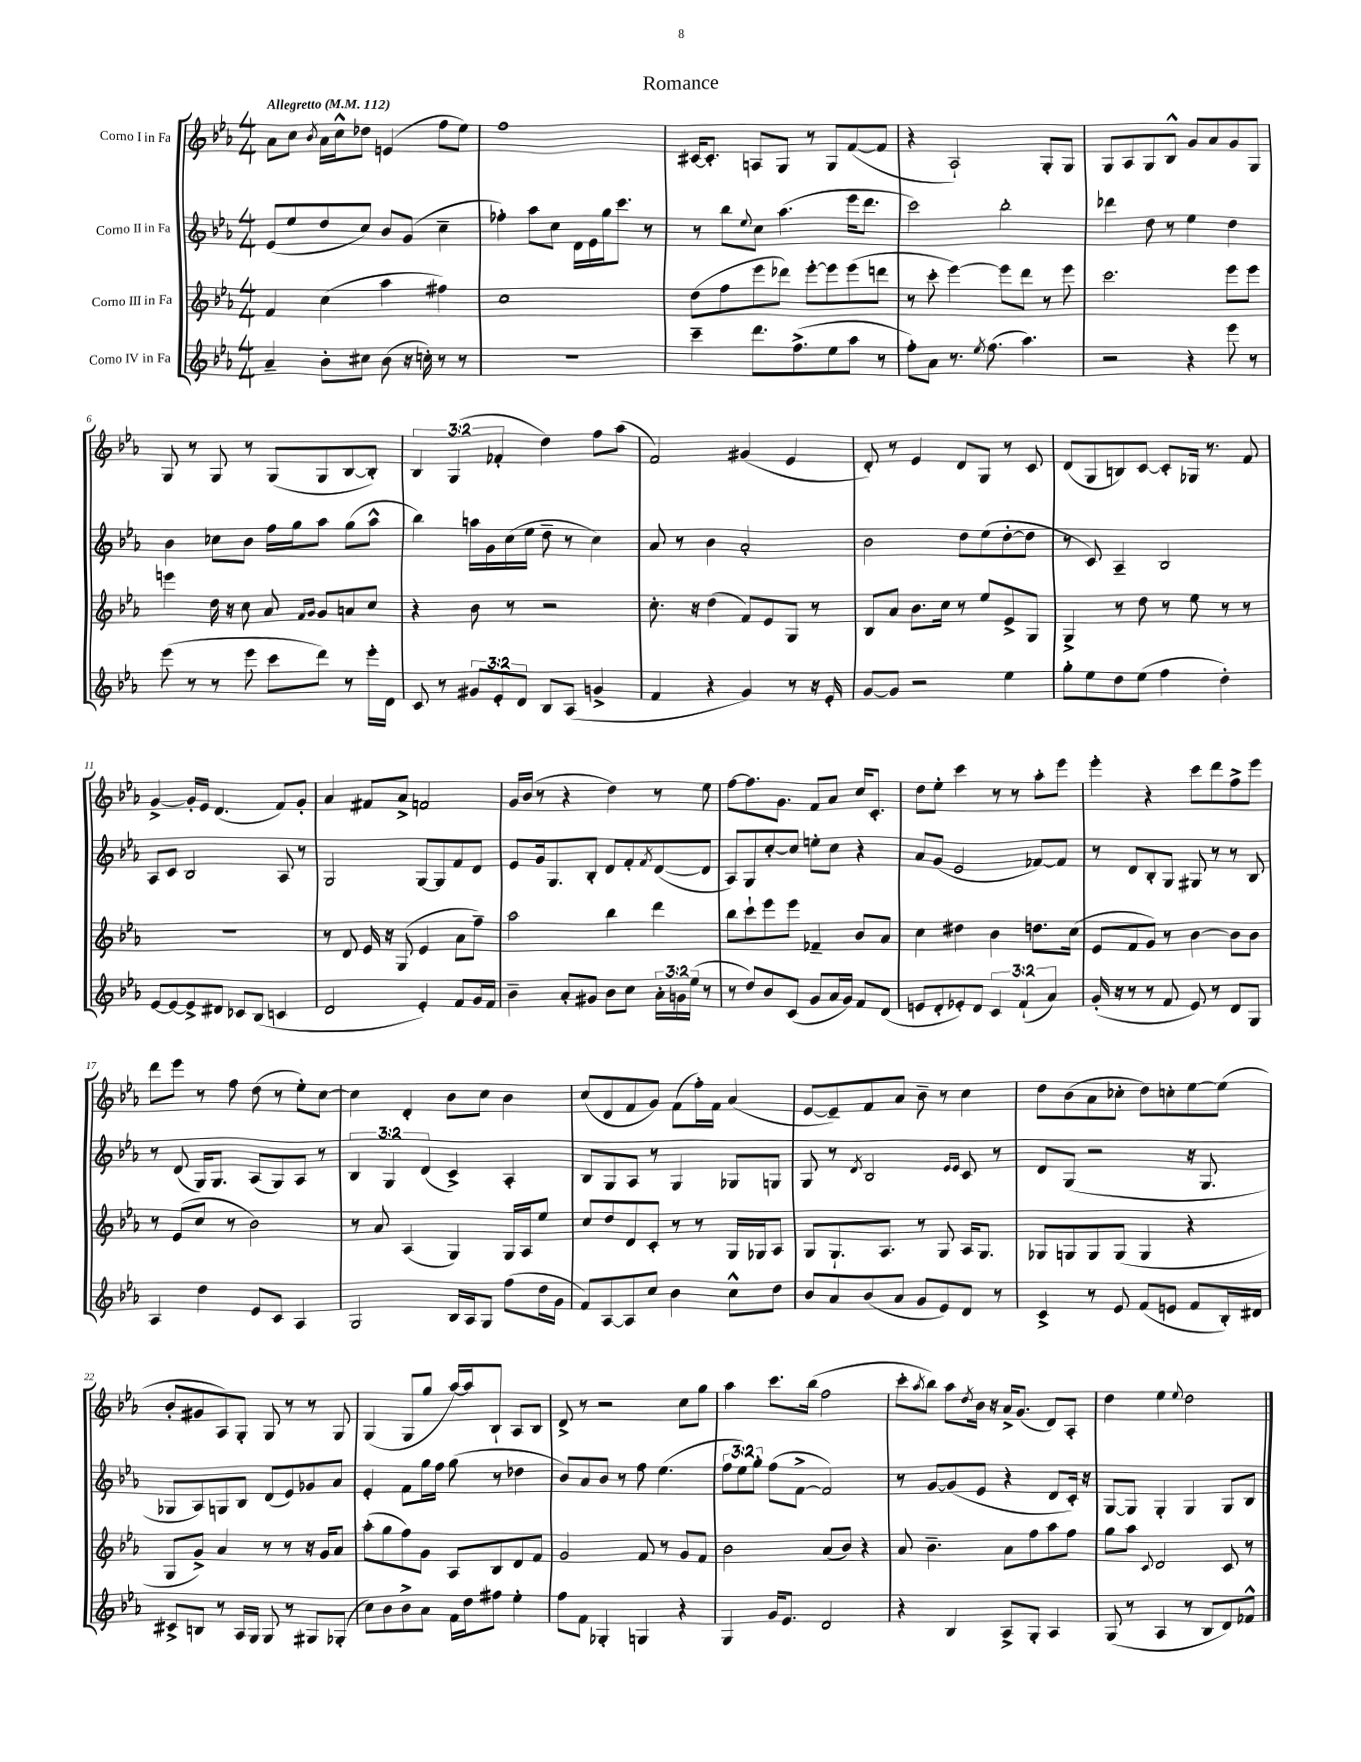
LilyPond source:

\header { title = "Romance" }
<<
\new StaffGroup <<
\new Staff = "s0" \with { instrumentName = "Corno I in Fa" } {
    \clef treble \key ees \major \numericTimeSignature \time 4/4 \override Staff.TupletNumber.text = #tuplet-number::calc-fraction-text \tempo "Allegretto" 4 = 112
    aes'8 c''8 \acciaccatura { bes'8 } aes'16 c''16-^ des''8 e'4( f''8 ees''8) |
    f''1 |
    cis'16~ cis'8.-. a8 g8 r8 g8 f'8~( f'8 |
    r4 aes2-!) g8-. g8 |
    g8 aes8 g8 bes8-^ g'8 aes'8 g'8 g8 |
    g8 r8 g8 r8 g8( g8 bes8~ bes8-.) |
    \tuplet 3/2 { bes4 g4( fes'4-. } d''4) f''8 aes''8( |
    f'2) gis'4( ees'4 |
    d'8-.) r8 ees'4 d'8 g8 r8 c'8 |
    d'8( g8 b8) c'8~ c'8-. ges16 r8. f'8 |
    g'4~-> g'16-. ees'16 d'4.( f'8) g'8-. |
    aes'4 fis'8 aes'8-> f'2 |
    g'16 bes'16( r8 r4 d''4) r8 ees''8 |
    f''8~ f''8. g'8. f'8 aes'8 c''16 c'8.-. |
    d''8 ees''8-. c'''4 r8 r8 aes''8-. ees'''8 |
    ees'''4-. r4 c'''8 d'''8 f''8-> ees'''8 |
    d'''8 ees'''8 r8 f''8 d''8( r8 ees''8-.) c''8~ |
    c''4 d'4-. bes'8 c''8 bes'4 |
    c''8( d'8 f'8 g'8) f'8( f''16-.) f'16 aes'4( |
    ees'8~ ees'8--) f'8 aes'8 bes'8-- r8 c''4 |
    d''8 bes'8( aes'8 ces''8-. d''8) c''8-. ees''8~ ees''8( |
    bes'8-. gis'8 aes8) g8-. g8 r8 r8 g8 |
    g4( g8 g''8 aes''16~) aes''16 bes8-! aes8 bes8 |
    d'8-> r8 r2 c''8 g''8 |
    aes''4 c'''8. bes''16( f''2 |
    c'''8-. \acciaccatura { aes''8 } bes''8) aes''8 \acciaccatura { d''8 } bes'16 r16 aes'16-> g'8.( d'8) aes8-. |
    d''4 ees''4 \appoggiatura { ees''8 } d''2 \bar "|." |
}
\new Staff = "s1" \with { instrumentName = "Corno II in Fa" } {
    \clef treble \key ees \major \numericTimeSignature \time 4/4 \override Staff.TupletNumber.text = #tuplet-number::calc-fraction-text
    ees'8( ees''8 d''8 c''8) bes'8 g'8( c''4-- |
    fes''4-.) aes''8 c''8 d'16 ees'16 g''16 c'''8. r8 |
    r8 bes''8 \appoggiatura { ees''8 } c''8 aes''4.( ees'''16 d'''8. |
    c'''2) bes''2-. |
    des'''4 d''8 r8 ees''4 d''4 |
    bes'4 ces''8 bes'8 f''16 g''16 aes''8 g''8( aes''8-^ |
    bes''4) a''16 g'16 c''16( ees''16 d''8-- r8 c''4) |
    aes'8 r8 bes'4 aes'2-. |
    bes'2 d''8 ees''8( d''8~-. d''8 |
    r8 c'8) aes4-- bes2 |
    aes8 c'8 bes2 aes8 r8 |
    g2 g8~ g8 f'8 d'8 |
    ees'8 g'16 g8. bes8-. d'8 f'8-. \acciaccatura { f'8 } d'8~( d'8 |
    aes8) g8 c''8~-. c''8 e''8-. c''8 r4 |
    aes'8 g'8( ees'2 fes'8~) fes'8 |
    r8 d'8 bes8-. g8 gis8 r8 r8 bes8 |
    r8 d'8( g16) g8. aes8( g8) aes8 r8 |
    \tuplet 3/2 { bes4 g4 d'4( } c'4->) aes4-. |
    bes8 g8 aes8 r8 g4 ges8 g8 |
    g8 r8 \acciaccatura { d'8 } bes2 \grace { ees'16 ees'16 } c'8 r8 |
    d'8 g8( r2 r16 g8. |
    ges8 aes8) g8 bes8 d'8( ees'8) ges'8 aes'8 |
    ees'4-. f'8 g''16 f''16 g''8( r8 des''4 |
    bes'8) aes'8 bes'8 r8 f''8 ees''4.( |
    \tuplet 3/2 { f''8 ees''8) g''8-. } f''8( f'8~-> f'2) |
    r8 g'8~ g'8( ees'8 r4 d'8 c'16-.) r16 |
    g8~ g8 g4-. g4 g8 bes8 \bar "|." |
}
\new Staff = "s2" \with { instrumentName = "Corno III in Fa" } {
    \clef treble \key ees \major \numericTimeSignature \time 4/4
    f'4 c''4( aes''4 fis''4) |
    c''1 |
    d''8( f''8 ees'''8 des'''8) ees'''8~-. ees'''8 ees'''8( d'''8 |
    r8 c'''8-. ees'''4~) ees'''8 d'''8 r8 ees'''8 |
    c'''2. ees'''8 ees'''8 |
    e'''4 d''16 r16 c''8 aes'8 \grace { f'16 g'16 } g'8 a'8 c''8 |
    r4 bes'8 r8 r2 |
    c''8.-. r16 d''4( f'8) ees'8 g8 r8 |
    bes8 aes'8 bes'8. c''16 r8 ees''8 ees'8-> g8 |
    g4-> r8 d''8 r8 ees''8 r8 r8 |
    r1 |
    r8 d'8 ees'16 r16 g8( ees'4 aes'8 f''8--) |
    aes''2 bes''4 d'''4 |
    bes''8 c'''8-! ees'''8 ees'''8 fes'4-- bes'8 aes'8 |
    c''4 dis''4 bes'4 d''8. c''16( |
    ees'8 f'8 g'8) r8 bes'4~ bes'8 bes'8 |
    r8 ees'8( c''8 r8 bes'2) |
    r8 aes'8 aes4( g4) g16 aes16 ees''8 |
    c''8 d''8 d'8 c'8-. r8 r8 g16 ges16 aes8 |
    g8 g8.-! aes8. r8 g8 aes16 g8. |
    ges8 g8 g8 g8( g4 r4 |
    g8 g'8->) aes'4 r8 r8 r16 g'16 aes'8 |
    aes''8-.( g''8 f''8) g'8 aes8 bes8 d'8 f'8 |
    g'2 f'8 r8 g'8 f'8 |
    bes'2 aes'8( bes'8) r4 |
    aes'8 bes'4.-- aes'8 f''8 aes''8 f''8 |
    g''8 aes''8 \appoggiatura { c'8 } d'2 c'8 r8 \bar "|." |
}
\new Staff = "s3" \with { instrumentName = "Corno IV in Fa" } {
    \clef treble \key ees \major \numericTimeSignature \time 4/4 \override Staff.TupletNumber.text = #tuplet-number::calc-fraction-text
    aes'4-- bes'8-. cis''8 bes'8( r16 c''16-.) r8 r8 |
    R1 |
    c'''4-- d'''8. f''8.->( ees''8 aes''8 r8 |
    f''8-.) aes'8 r8. \acciaccatura { ees''8 } f''8.( aes''4.) |
    r2 r4 ees'''8 r8 |
    ees'''8( r8 r8 ees'''8 c'''8 d'''8) r8 ees'''16-. d'16 |
    c'8 r8 \tuplet 3/2 { gis'8 ees'8-. d'8 } bes8 aes8( g'4-> |
    f'4 r4 g'4) r8 r16 ees'16-. |
    g'8~ g'8 r2 ees''4 |
    g''8-. ees''8 d''8 ees''8( f''4 d''4-.) |
    ees'8~ ees'8~ ees'8-> dis'8 ces'8 bes8( c'4 |
    d'2 ees'4-.) f'8 g'16 f'16 |
    bes'4-- aes'8-. gis'8 bes'8 c''8 \tuplet 3/2 { aes'16-. g'16 ees''16( } r8 |
    r8 d''8) bes'8 c'8( g'8 aes'16 g'16) f'8 d'8( |
    e'8 d'8-. ees'8-.) d'8 \tuplet 3/2 { c'4 f'4-!( aes'4) } |
    g'16-.( r16 r8 r8 f'8 ees'8) r8 d'8 g8 |
    aes4 d''4 ees'8 c'8 aes4 |
    g2 bes16 aes16 g8 f''8( d''16 g'16 |
    f'8) aes8~ aes8 c''8 bes'4 c''8-^ d''8 |
    bes'8 aes'8 bes'8( aes'8 g'8 ees'8) d'8 r8 |
    c'4-> r8 ees'8 f'8( e'8 f'8 bes16-.) dis'16 |
    cis'8-> b8 r8 aes16 g16 g8 r8 gis8 ges8-.( |
    c''8) bes'8 bes'8-> aes'8 f'16 d''16 fis''8 ees''4-. |
    f''8 f'8 ges4-. g4 r4 |
    g4 g'16 ees'8. d'2 |
    r4 bes4 aes8-> g8-. aes4 |
    g8( r8 aes4 r8 bes8 d'8) fes'8-^ \bar "|." |
}
>>
>>
